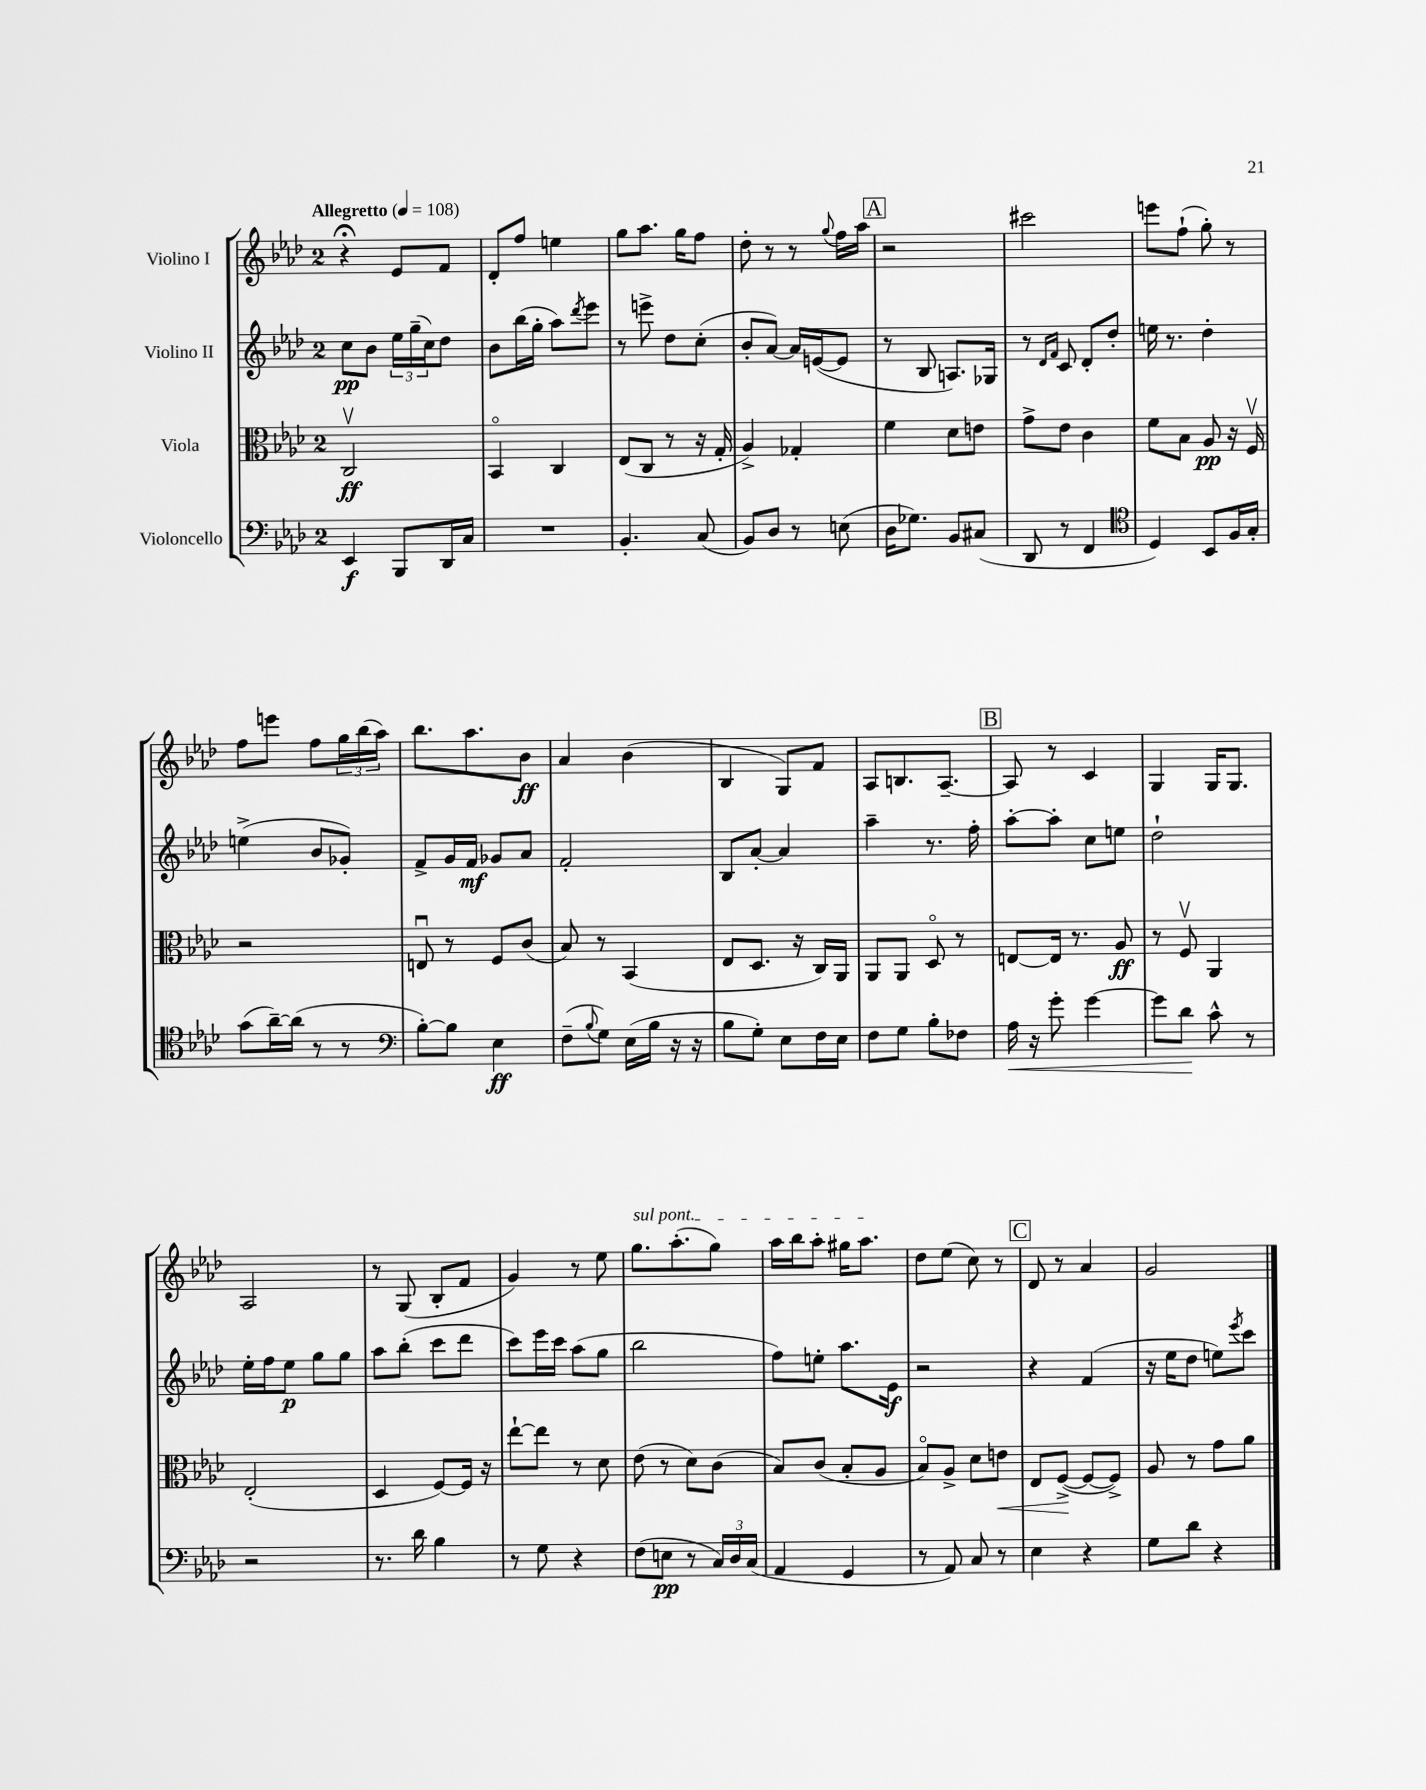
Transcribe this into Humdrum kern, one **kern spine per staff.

**kern	**dynam	**kern	**dynam	**kern	**dynam	**kern	**dynam
*part4	*part4	*part3	*part3	*part2	*part2	*part1	*part1
*staff4	*staff4	*staff3	*staff3	*staff2	*staff2	*staff1	*staff1
*I"Violoncello	*	*I"Viola	*	*I"Violino II	*	*I"Violino I	*
*clefF4	*	*clefC3	*	*clefG2	*	*clefG2	*
*k[b-e-a-d-]	*	*k[b-e-a-d-]	*	*k[b-e-a-d-]	*	*k[b-e-a-d-]	*
*M2/4	*	*M2/4	*	*M2/4	*	*M2/4	*
*MM108	*	*MM108	*	*MM108	*	*MM108	*
=1	=1	=1	=1	=1	=1	=1	=1
!	!	!	!	!	!	!LO:TX:a:B:t=Allegretto	!
4EE-/	f	2Cv/	ff	8cc\L	pp	4r;<	.
.	.	.	.	8b-\J	.	.	.
8BBB-/L	.	.	.	24ee-\LL	.	8e-/L	.
.	.	.	.	(24gg~\	.	.	.
.	.	.	.	24cc\J)	.	.	.
16DD-/L	.	.	.	8dd-\J	.	8f/J	.
16C/JJ	.	.	.	.	.	.	.
=2	=2	=2	=2	=2	=2	=2	=2
2r	.	4BB-/	.	8b-\L	.	8d-'/L	.
.	.	.	.	(16bb-\L	.	8ff/J	.
.	.	.	.	16gg'\JJ	.	.	.
.	.	4C/	.	8aa-\L)	.	4een\	.
.	.	.	.	8qddd-/	.	.	.
.	.	.	.	8eee-\J	.	.	.
=3	=3	=3	=3	=3	=3	=3	=3
4.BB-'/	.	(8E-/L	.	8r	.	8gg\L	.
.	.	8C/J	.	8eeen^\	.	8.aa-\J	.
.	.	8r	.	8dd-\L	.	.	.
.	.	.	.	.	.	16gg\KL	.
(8C/	.	16r	.	(8cc'\J	.	8ff\J	.
.	.	16G'/	.	.	.	.	.
=4	=4	=4	=4	=4	=4	=4	=4
8BB-/L)	.	4A-^/)	.	8b-'/L	.	8dd-'\	.
8D-/J	.	.	.	[8a-/J)	.	8r	.
8r	.	4G-X'/	.	16a-/LL]	.	8r	.
.	.	.	.	([16en/J	.	.	.
.	.	.	.	.	.	8qqgg/	.
(8En\	.	.	.	8e/J]	.	16ff\LL	.
.	.	.	.	.	.	16aa-\JJ	.
!!LO:REH:place=s1:t=A
=5	=5	=5	=5	=5	=5	=5	=5
16D-\KL	.	4f\	.	8r	.	2r	.
8.G-X\J)	.	.	.	.	.	.	.
.	.	.	.	8B-/	.	.	.
8BB-/L	.	8d-\L	.	8.An/L)	.	.	.
(8C#X/J	.	8en\J	.	.	.	.	.
.	.	.	.	16G-X/Jk	.	.	.
=6	=6	=6	=6	=6	=6	=6	=6
8DD-/	.	8g^\L	.	8r	.	2ccc#X\	.
.	.	.	.	16qqd-/LL	.	.	.
.	.	.	.	16qqf/JJ	.	.	.
8r	.	8e-\J	.	8c/	.	.	.
4FF/	.	4c\	.	8d-'/L	.	.	.
.	.	.	.	8dd-'/J	.	.	.
=7	=7	=7	=7	=7	=7	=7	=7
*clefC4	*	*	*	*	*	*	*
4D-/)	.	8f\L	.	16een\	.	8eeen\L	.
.	.	.	.	8.r	.	.	.
.	.	8B-\J	.	.	.	(8ff`\J	.
8BB-/L	.	8A-/	pp	4dd-'\	.	8gg'\)	.
16F/L	.	16r	.	.	.	8r	.
16G'/JJ	.	16Fv/	.	.	.	.	.
!!LO:LB:g=z
=8	=8	=8	=8	=8	=8	=8	=8
(8g\L	.	2r	.	(4een^\	.	8ff\L	.
[16a-~\L)	.	.	.	.	.	8eeen\J	.
(16a-\JJ]	.	.	.	.	.	.	.
8r	.	.	.	8b-/L	.	8ff\L	.
8r	.	.	.	8g-X'/J)	.	24gg\L	.
.	.	.	.	.	.	(24bb-\	.
.	.	.	.	.	.	24aa-\JJ)	.
=9	=9	=9	=9	=9	=9	=9	=9
*clefF4	*	*	*	*	*	*	*
[8B-'\L)	.	8Enu/	.	8f^/L	.	8.bb-\L	.
8B-\J]	.	8r	.	16g/L	.	.	.
.	.	.	.	16f/JJ	mf	8.aa-\	.
4E-\	ff	8F/L	.	8g-X/L	.	.	.
.	.	(8c/J	.	8a-/J	.	8b-\J	ff
=10	=10	=10	=10	=10	=10	=10	=10
(8F~\L	.	8B-/)	.	2f'/	.	4a-/	.
8qqB-/	.	.	.	.	.	.	.
8G\J)	.	8r	.	.	.	.	.
(16E-\LL	.	(4BB-/	.	.	.	(4b-\	.
16B-\JJ	.	.	.	.	.	.	.
16r	.	.	.	.	.	.	.
16r	.	.	.	.	.	.	.
=11	=11	=11	=11	=11	=11	=11	=11
8B-\L	.	8E-/L	.	8B-/L	.	4B-/	.
8G'\J)	.	8.D-/J	.	[8a-'/J	.	.	.
8E-\L	.	.	.	4a-/]	.	8G/L)	.
.	.	16r	.	.	.	.	.
16F\L	.	16C/LL)	.	.	.	8f/J	.
16E-\JJ	.	16AA-/JJ	.	.	.	.	.
=12	=12	=12	=12	=12	=12	=12	=12
8F\L	.	8AA-/L	.	4aa-~\	.	8A-/L	.
8G\J	.	8AA-/J	.	.	.	8.Bn/	.
8B-'\L	.	8D-/	.	8.r	.	.	.
.	.	.	.	.	.	[8.A-~/J	.
8F-X\J	.	8r	.	.	.	.	.
.	.	.	.	16ff'\	.	.	.
!!LO:REH:place=s1:t=B
=13	=13	=13	=13	=13	=13	=13	=13
!	!LO:HP:b	!	!	!	!	!	!
16A-\	<	[8En/L	.	[8aa-'\L	.	8A-/]	.
16r	.	.	.	.	.	.	.
8g'\	.	16E/Jk]	.	8aa-'\J]	.	8r	.
.	.	8.r	.	.	.	.	.
[4g\	.	.	.	8cc\L	.	4c/	.
.	.	8A-/	ff	8een\J	.	.	.
=14	=14	=14	=14	=14	=14	=14	=14
8g\L]	.	8r	.	2dd-`\	.	4G/	.
8d-\J	.	8Fv/	.	.	.	.	.
8c^^\	[	4AA-/	.	.	.	16G/KL	.
.	.	.	.	.	.	8.G/J	.
8r	.	.	.	.	.	.	.
!!LO:LB:g=z
=15	=15	=15	=15	=15	=15	=15	=15
2r	.	(2E-'/	.	16ee-'\LL	.	2A-/	.
.	.	.	.	16ff\J	.	.	.
.	.	.	.	8ee-\J	p	.	.
.	.	.	.	8gg\L	.	.	.
.	.	.	.	8gg\J	.	.	.
=16	=16	=16	=16	=16	=16	=16	=16
8.r	.	4D-/	.	8aa-\L	.	8r	.
.	.	.	.	(8bb-'\J	.	(8G/	.
16d-\	.	.	.	.	.	.	.
4B-\	.	[8F/L)	.	8ccc\L	.	8B-'/L	.
.	.	16F/Jk]	.	8ddd-\J	.	8f/J	.
.	.	16r	.	.	.	.	.
=17	=17	=17	=17	=17	=17	=17	=17
8r	.	[8ee-`\L	.	8ccc\L)	.	4g/)	.
8G\	.	8ee-\J]	.	16eee-\L	.	.	.
.	.	.	.	16ccc\JJ	.	.	.
4r	.	8r	.	(8aa-\L	.	8r	.
.	.	8d-\	.	8gg\J	.	8ee-\	.
=18	=18	=18	=18	=18	=18	=18	=18
!	!	!	!	!	!	!LO:TX:a:i:t=sul pont.	!
(8F\L	.	(8e-\	.	2bb-\	.	8.gg\L	.
8En\J	pp	8r	.	.	.	.	.
.	.	.	.	.	.	(8.aa-'\	.
8r	.	8d-\L)	.	.	.	.	.
24C/LL)	.	(8c\J	.	.	.	8gg\J)	.
24D-/	.	.	.	.	.	.	.
(24C/JJ	.	.	.	.	.	.	.
=19	=19	=19	=19	=19	=19	=19	=19
4AA-/	.	8B-/L)	.	8ff\L)	.	16aa-\LL	.
.	.	.	.	.	.	16bb-\J	.
.	.	(8c/J	.	8een'\J	.	8aa-'\J	.
4GG/	.	8B-'/L	.	8.aa-\L	.	16gg#X\KL	.
.	.	.	.	.	.	8.aa-\J	.
.	.	8A-/J	.	.	.	.	.
.	.	.	.	16e-\Jk	f	.	.
=20	=20	=20	=20	=20	=20	=20	=20
8r	.	8B-/L)	.	2r	.	8dd-\L	.
8AA-/)	.	8A-^/J	.	.	.	(8ee-\J	.
8C/	.	8d-\L	.	.	.	8cc\)	.
!	!	!	!LO:HP:b	!	!	!	!
8r	.	8en\J	<	.	.	8r	.
!!LO:REH:place=s1:t=C
=21	=21	=21	=21	=21	=21	=21	=21
4E-\	.	8E-/L	.	4r	.	8d-/	.
.	.	([8F^/J	.	.	.	8r	.
4r	.	8F/L_	[	(4f/	.	4a-/	.
.	.	8F^/J])	.	.	.	.	.
=22	=22	=22	=22	=22	=22	=22	=22
8G\L	.	8A-/	.	16r	.	2g/	.
.	.	.	.	16ee-\KL	.	.	.
8d-\J	.	8r	.	8dd-\J	.	.	.
4r	.	8g\L	.	8een\L)	.	.	.
.	.	.	.	8qeee-/	.	.	.
.	.	8a-\J	.	8ccc\J	.	.	.
==	==	==	==	==	==	==	==
*-	*-	*-	*-	*-	*-	*-	*-
